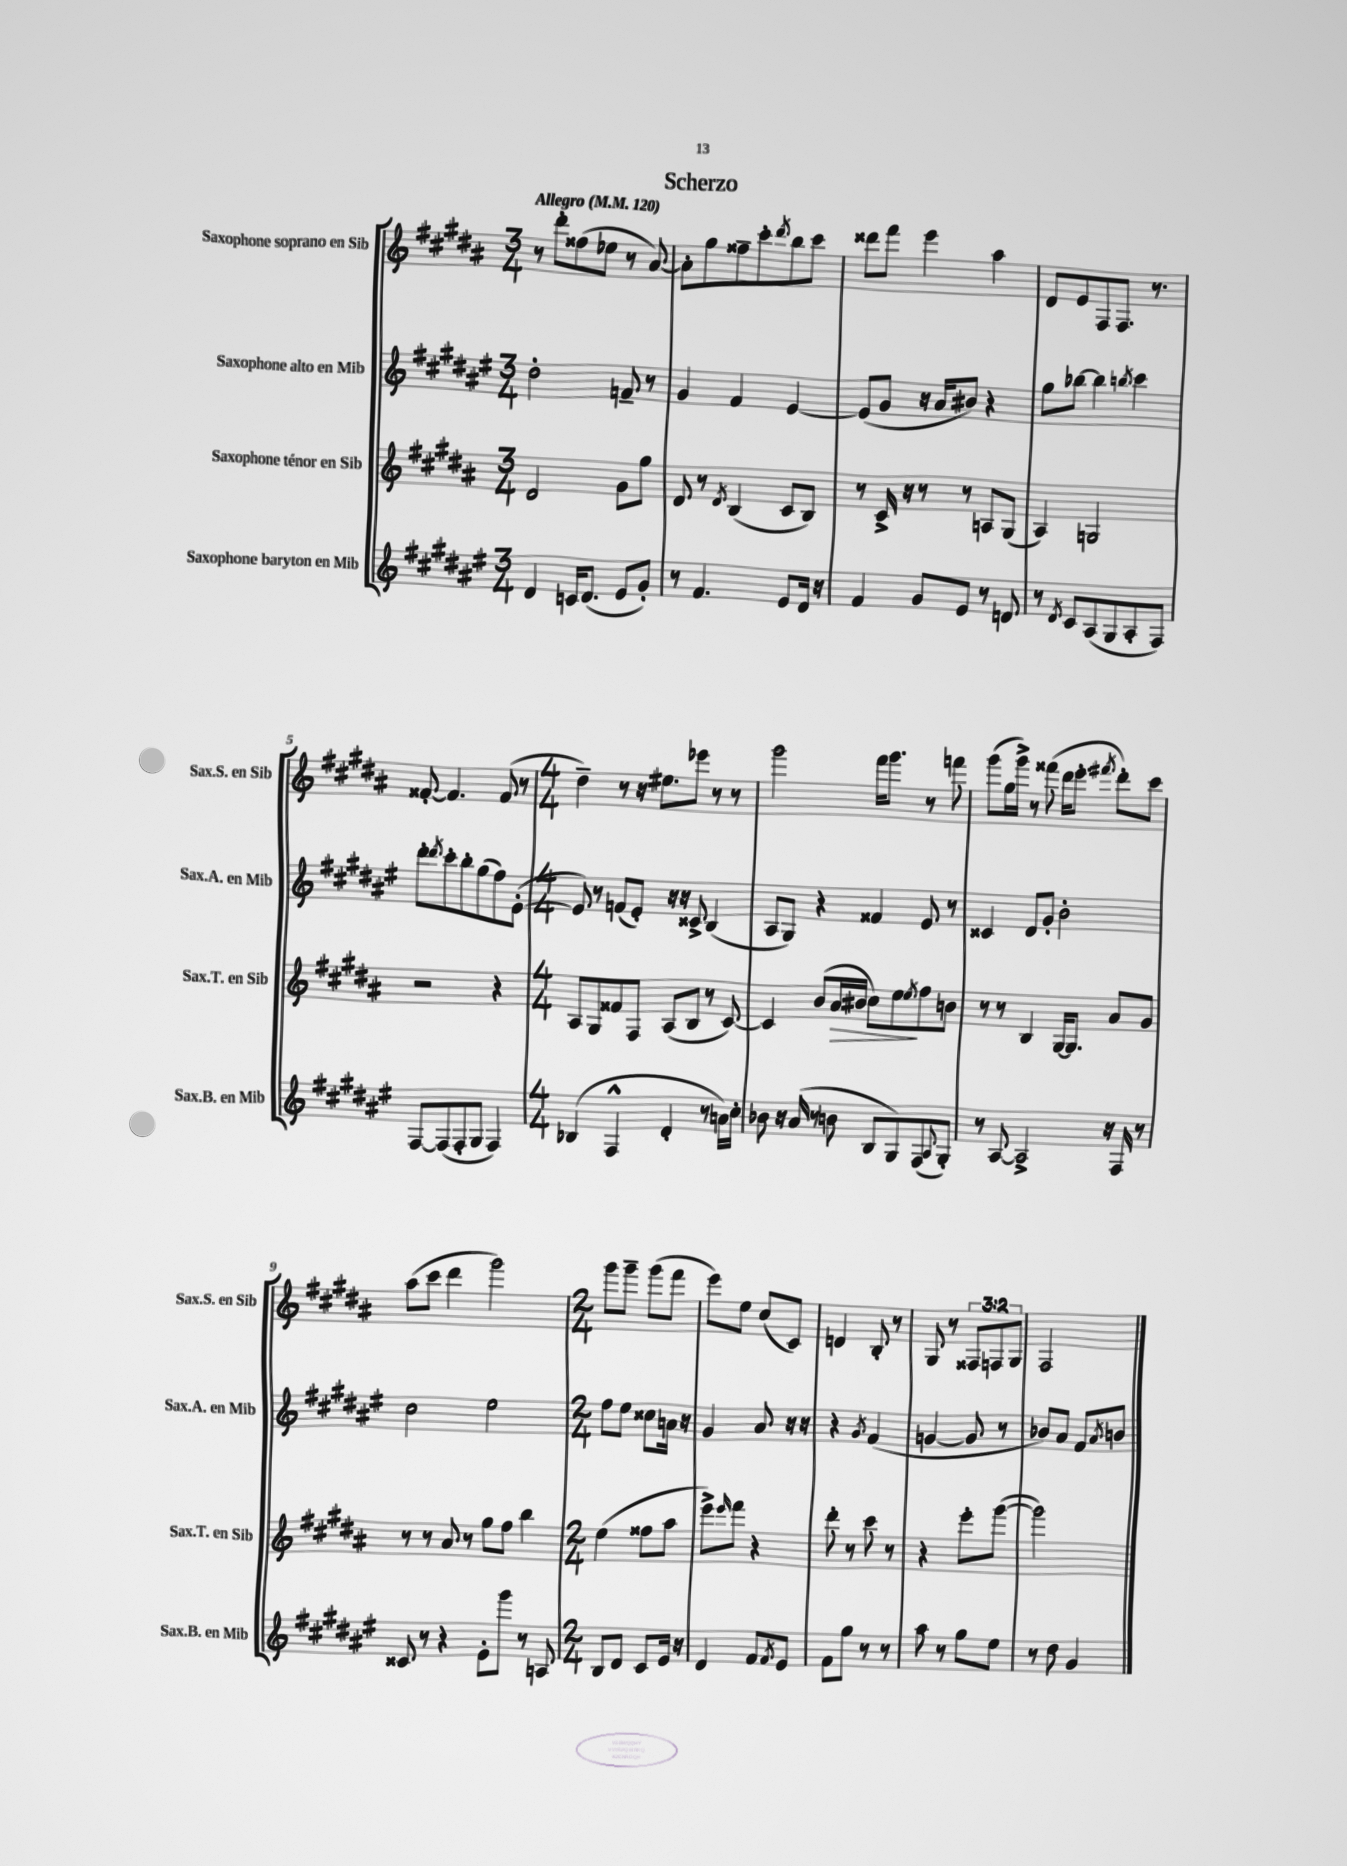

**kern	**kern	**kern	**kern
*staff4	*staff3	*staff2	*staff1
*clefG2	*clefG2	*clefG2	*clefG2
*k[f#c#g#d#a#e#]	*k[f#c#g#d#a#]	*k[f#c#g#d#a#e#]	*k[f#c#g#d#a#]
*M3/4	*M3/4	*M3/4	*M3/4
*MM120	*MM120	*MM120	*MM120
4d#/	2d#/	2dd#'\	8r
.	.	.	8ddd#'\L
16c/LK	.	.	(8ff##\
(8.d#/J	.	.	.
.	.	.	8ee-\J
8e#/L	8g#\L	8f~/	8r
8g#'/J)	8gg#\J	8r	[8a#/)
=	=	=	=
8r	8d#/	4g#/	8a#'\]L
4.f#/	8r	.	8gg#\
.	8qd#/	.	.
.	(4B/	4f#/	8ff##~\
.	.	.	8ccc#'\
.	.	.	8qddd#/
8e#/L	8c#/L	[4e#/	8bb\
16d#/Jk	8B/J)	.	8ccc#\J
16r	.	.	.
=	=	=	=
4f#/	8r	(8e#/]L	8ddd##\L
.	16c#^/	8g#/J	8fff#\J
.	16r	.	.
8g#/L	8r	16r	4eee\
.	.	16a#/LK	.
8e#/J	8r	8b#/J)	.
8r	8A/L	4r	4aa#\
8d/	(8G#/J	.	.
=	=	=	=
8r	4A#/)	8gg#\L	8d#/L
8qd#/	.	.	.
8c#/L	.	[8bb-\J	8e/
(8A#/	2G/	4bb-\]	8F#/
8G#/	.	.	8.F#/J
.	.	8qbb/	.
8A#'/	.	4ccc#\	.
.	.	.	8.r
8F#/J)	.	.	.
=	=	=	=
[8F#/L	2r	8ddd#'\L	[8f##'/
.	.	8qddd#/	.
(8F#/]	.	8ccc#'\	4.f##/]
8F#'/	.	8bb'\	.
8G#/J	.	(8gg#\	.
4F#/)	4r	8ff#\)	(8f##/
.	.	([8e#'\J	8r
=	=	=	=
*M4/4	*M4/4	*M4/4	*M4/4
(4B-/	8A#/L	8e#/])	4dd#~\)
.	8G#/	8r	.
4F#^^/	8f##/	(8f/L	8r
.	8F#/J	8e#'/J)	16r
.	.	.	8.ee#\L
4d#'/	(8A#/L	16r	.
.	.	16r	.
.	8B/J	8c##^/	8eee-\J
8r	8r	(4B/	8r
16a\LL)	[8c#/)	.	8r
16cc#'\JJ	.	.	.
=	=	=	=
8b-\	4c#/]	8A#/L	2ggg#\
16r	.	8G#/J)	.
(16a#/	.	.	.
8r	(8b/L	4r	.
8b\	16a#/L	.	.
.	16b#/JJ	.	.
8B/L	8cc#\L)	4f##/	16fff#\LK
.	.	.	8.ggg#\J
8G#/)	8ee\	.	.
.	8qee/	.	.
(8F#/	8ff#\	8e#/	8r
8qqA#/	.	.	.
8G#'/J)	8b\J	8r	8fff\
=	=	=	=
8r	8r	4c##/	(8ggg#\L
[8A#/	8r	.	16gg#\L
.	.	.	16ggg#^\JJ)
2A#^/]	4B/	8d#/L	8r
.	.	8g#'/J	(8fff##\
.	[16G#/LK	2b'\	16ddd#\LK
.	8.G#/]J	.	8.eee'\J
.	.	.	8qfff#/
16r	8a#/L	.	8ddd#'\L)
16F#/	.	.	.
8r	8g#/J	.	8ccc#\J
=	=	=	=
8c##/	8r	2cc#\	(8aa#\L
8r	8r	.	8ccc#\J
4r	8a#/	.	4ddd#\
.	8r	.	.
8e#'\L	8gg#\L	2ee#\	2ggg#\)
8ggg#\J	8ff#\J	.	.
8r	4bb\	.	.
8A/	.	.	.
=	=	=	=
*M2/4	*M2/4	*M2/4	*M2/4
8B/L	(4ee\	8ff#\L	8ggg#\L
8d#/J	.	8ee#\J	8ggg#~\J
8c#/L	8ff##\L	8cc##\L	(8ggg#\L
16e#/Jk	8aa#\J	16a\Jk	8fff#\J
16r	.	16r	.
=	=	=	=
4d#/	8eee^\L)	4g#/	8eee\L)
.	16qqeee/	.	.
.	8fff#\J	.	8ee\J
8f#/L	4r	8a#/	(8cc#/L
8qf#/	.	.	.
8e#/J	.	16r	8c#/J)
.	.	16r	.
=	=	=	=
8f#\L	8ddd#'\	4r	4d/
8gg#\J	8r	.	.
.	.	8qg#/	.
8r	8ccc#\	(4f#/	8B'/
8r	8r	.	8r
=	=	=	=
8aa#\	4r	[4g/	8G#/
8r	.	.	8r
8gg#\L	8eee'\L	8g/]	12F##/L
.	.	.	12F/
8ee#\J	([8ggg#\J	8r	.
.	.	.	12G#/J
=	=	=	=
8r	2ggg#\])	8b-/L)	2F#/
8dd#\	.	8a#/J	.
4g#/	.	8f#/L	.
.	.	8qa#/	.
.	.	8b/J	.
==	==	==	==
*-	*-	*-	*-
